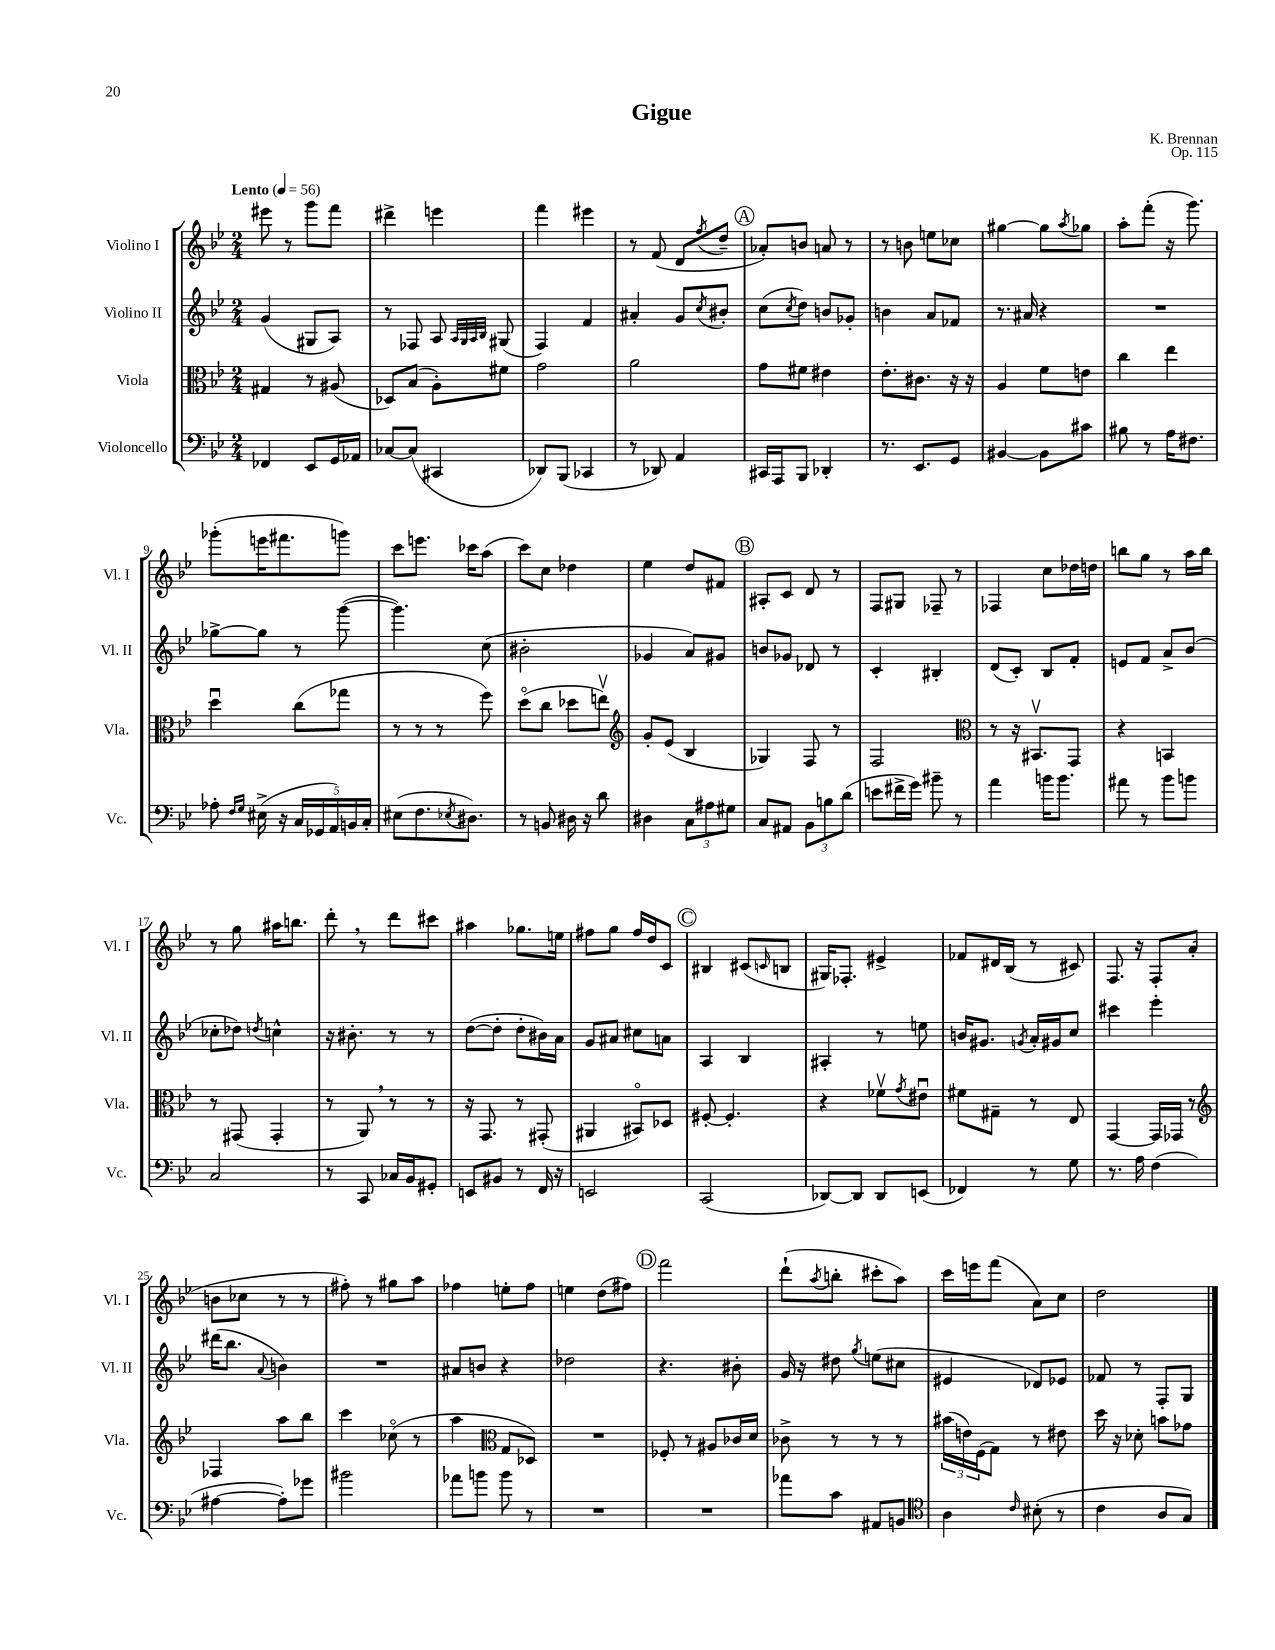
\header { title = "Gigue" composer = "K. Brennan" opus = "Op. 115" }
<<
\new StaffGroup <<
\new Staff = "s0" \with { instrumentName = "Violino I" shortInstrumentName = "Vl. I" } {
    \clef treble \key bes \major \numericTimeSignature \time 2/4 \tempo "Lento" 4 = 56
    eis'''8 r8 g'''8 f'''8 |
    dis'''4-> e'''4 |
    f'''4 eis'''4 |
    r8 f'8( d'8 \acciaccatura { f''8 } d''8-- |
    \mark \markup { \circle "A" } aes'8-.) b'8 a'8 r8 |
    r8 b'8 e''8 ces''8 |
    gis''4~ gis''8 \acciaccatura { a''8 } ges''8 |
    a''8-. f'''8-.( r16 g'''8.) |
    ges'''8-.( e'''16 fis'''8. g'''8) |
    c'''8 e'''8. ces'''16 a''8( |
    c'''8) c''8 des''4 |
    ees''4 d''8 fis'8 |
    \mark \markup { \circle "B" } ais8-. c'8 d'8 r8 |
    f8 gis8 fes8-- r8 |
    fes4 c''8 des''16 d''16 |
    b''8 g''8 r8 a''16 b''16 |
    r8 g''8 ais''16 b''8. |
    d'''8-. \breathe r8 d'''8 cis'''8 |
    ais''4 ges''8. e''16 |
    fis''8 g''8 fis''16 d''16 c'8 |
    \mark \markup { \circle "C" } bis4 cis'8( \grace { c'16 } b8 |
    gis16) fes8.-. eis'4-> |
    fes'8 dis'16 bes16( r8 cis'8) |
    f8. r16 f8-. a'8-.( |
    b'8 ces''8 r8 r8 |
    fis''8-.) r8 gis''8 a''8 |
    fes''4 e''8-. fes''8 |
    e''4 d''8( fis''8) |
    \mark \markup { \circle "D" } f'''2 |
    d'''8-!( \acciaccatura { a''8 } b''8-. cis'''8-. a''8) |
    c'''16 e'''16 f'''8( a'8) c''8 |
    d''2 \bar "|." |
}
\new Staff = "s1" \with { instrumentName = "Violino II" shortInstrumentName = "Vl. II" } {
    \clef treble \key bes \major \numericTimeSignature \time 2/4
    g'4( gis8 a8) |
    r8 fes8 a8 \grace { a32 g32 a32 bes32 } gis8( |
    f4) f'4 |
    ais'4-. g'8 \acciaccatura { c''8 } bis'8-. |
    \mark \markup { \circle "A" } c''8( \acciaccatura { c''8 } d''8) b'8 ges'8-. |
    b'4 a'8 fes'8 |
    r8. ais'16 r4 |
    R2 |
    ges''8~-> ges''8 r8 g'''8~( |
    g'''4.) c''8( |
    bis'2-. |
    ges'4 a'8) gis'8 |
    \mark \markup { \circle "B" } b'8 ges'8 des'8 r8 |
    c'4-. bis4-. |
    d'8( c'8-.) bes8 f'8-. |
    e'8 f'8 a'8-> bes'8( |
    ces''8-. des''8) \acciaccatura { d''8 } c''4-^ |
    r16 bis'8.-. r8 r8 |
    d''8~( d''8-. d''8-. bis'16) a'16 |
    g'8 ais'8 cis''8 a'8 |
    \mark \markup { \circle "C" } a4 bes4 |
    ais4-. r8 e''8 |
    b'16 gis'8. \acciaccatura { g'8 } a'16-. gis'16 c''8 |
    cis'''4 ees'''4-. |
    dis'''16( bes''8. \appoggiatura { a'8 } b'4) |
    R2 |
    ais'8 b'8 r4 |
    des''2 |
    \mark \markup { \circle "D" } r4. bis'8-. |
    g'16 r16 dis''8 \acciaccatura { g''8 } e''8( cis''8 |
    eis'4 des'8) ees'8 |
    fes'8 r8 f8-. g8 \bar "|." |
}
\new Staff = "s2" \with { instrumentName = "Viola" shortInstrumentName = "Vla." } {
    \clef alto \key bes \major \numericTimeSignature \time 2/4
    gis4 r8 ais8( |
    des8) bes8( a8-.) fis'8 |
    g'2 |
    a'2 |
    \mark \markup { \circle "A" } g'8 fis'8 eis'4 |
    ees'8.-. cis'8. r16 r16 |
    a4 f'8 e'8 |
    c''4 ees''4 |
    d''4\downbow c''8( ges''8 |
    r8 r8 r8 f''8) |
    d''8\flageolet( c''8 des''8 e''8\upbow) |
    \clef treble g'8-. ees'8( bes4 |
    \mark \markup { \circle "B" } ges4) f8 r8 |
    f2 |
    \clef alto r8 r16 bis,8.\upbow g,8 |
    r4 b,4 |
    r8 gis,8( gis,4-. |
    r8 a,8) \breathe r8 r8 |
    r16 g,8. r8 gis,8-.( |
    ais,4 bis,8\flageolet) des8 |
    \mark \markup { \circle "C" } fis8~-. fis4.-. |
    r4 fes'8\upbow \acciaccatura { g'8 } eis'8\downbow |
    fis'8 gis8-- r8 ees8 |
    g,4~ g,16 ges,16 r8 |
    \clef treble fes4 a''8 bes''8 |
    c'''4 ces''8\flageolet( r8 |
    a''4 \clef alto g8 des8) |
    R2 |
    \mark \markup { \circle "D" } fes8-. r8 ais8 ces'16 d'16 |
    ces'8-> r8 r8 r8 |
    \tuplet 3/2 { bis'16( e'16) f16( } g8) r8 eis'8 |
    d''16 r16 des'8-. b'8 ges'8 \bar "|." |
}
\new Staff = "s3" \with { instrumentName = "Violoncello" shortInstrumentName = "Vc." } {
    \clef bass \key bes \major \numericTimeSignature \time 2/4
    fes,4 ees,8 g,16 aes,16 |
    ces8~ ces8( cis,4 |
    des,8) bes,,8( ces,4 |
    r8 des,8) a,4 |
    \mark \markup { \circle "A" } cis,16 a,,16 bes,,8 des,4-. |
    r8. ees,8. g,8 |
    bis,4~ bis,8 cis'8 |
    bis8 r8 a16 fis8. |
    aes8-. \grace { f16 g16 } eis16->( r16 \tuplet 5/4 { c16 ges,16 a,16) b,16 c16-. } |
    eis8( f8. \acciaccatura { ees8 } dis8.) |
    r8 b,8 dis16 r16 d'8 |
    dis4 \tuplet 3/2 { c8 ais8 gis8 } |
    \mark \markup { \circle "B" } c8 ais,8 \tuplet 3/2 { bes,8 b8 d'8( } |
    e'8 fis'16-> g'16) bis'8-- r8 |
    a'4 b'16 b'8. |
    ais'8 r8 bes'8 b'8 |
    c2 |
    r8 c,8 ces16 bes,16 gis,8-. |
    e,8 bis,8 r8 f,16 r16 |
    e,2 |
    \mark \markup { \circle "C" } c,2( |
    des,8~) des,8 des,8 e,8( |
    fes,4) r8 g8 |
    r8. a16 f4( |
    ais4~ ais8-.) ges'8 |
    bis'2 |
    aes'8 b'8 b'8 r8 |
    R2 |
    \mark \markup { \circle "D" } R2 |
    aes'8 c'8 ais,8 b,8 |
    \clef tenor a4 \grace { c'16 } bis8-.( r8 |
    c'4 a8 g8) \bar "|." |
}
>>
>>
